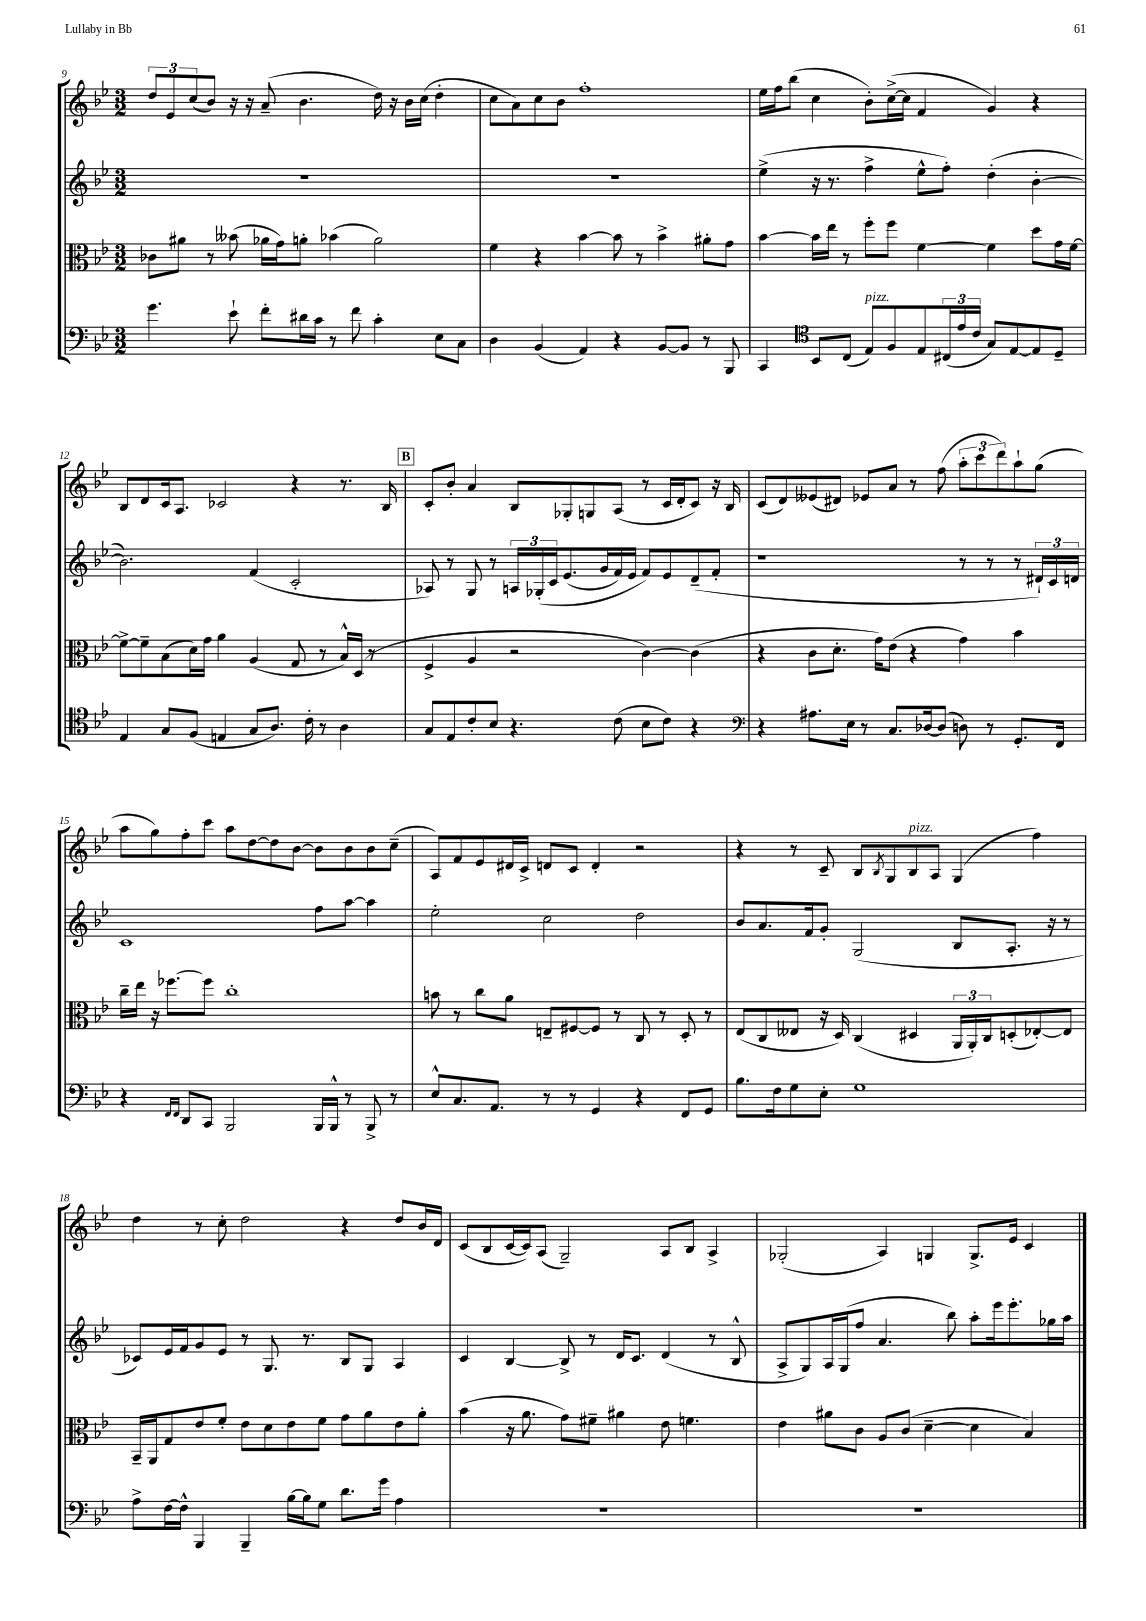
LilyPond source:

<<
\new StaffGroup <<
\new Staff = "s0" {
    \clef treble \key bes \major \numericTimeSignature \time 3/2
    \tuplet 3/2 { d''8 ees'8 c''8( } bes'8) r16 r16 a'8--( bes'4. d''16) r16 bes'16 c''16( d''4-. |
    c''8 a'8) c''8 bes'8 f''1-. |
    ees''16 f''16 bes''8( c''4 bes'8-.) c''16~->( c''16 f'4 g'4) r4 |
    bes8 d'8 c'16 a8. ces'2 r4 r8. bes16 |
    \mark \markup { \box "B" } c'8-. bes'8-. a'4 bes8 ges8-. g8 a8( r8 c'16 d'16-. c'8) r16 bes16 |
    c'8( d'8) eeses'8( dis'8) ees'8 a'8 r8 f''8( \tuplet 3/2 { a''8-. c'''8 d'''8) } a''8-! g''8( |
    a''8 g''8) f''8-. c'''8 a''8 d''8~ d''8 bes'8~ bes'8 bes'8 bes'8 c''8--( |
    a8) f'8 ees'8 dis'16 c'16-> d'8 c'8 d'4-. r2 |
    r4 r8 c'8-- bes8 \acciaccatura { bes8 } g8 bes8^\markup { \italic "pizz." } a8 g4( f''4) |
    d''4 r8 c''8-. d''2 r4 d''8 bes'16 d'16 |
    c'8( bes8 c'16~ c'16) a8( g2--) a8 bes8 a4-> |
    ges2-.( a4) g4 g8.-> ees'16 c'4 \bar "|." |
}
\new Staff = "s1" {
    \clef treble \key bes \major \numericTimeSignature \time 3/2
    R1. |
    R1. |
    ees''4->( r16 r8. f''4-> ees''8-^ f''8-.) d''4-.( bes'4~-. |
    bes'2.) f'4( c'2-. |
    \mark \markup { \box "B" } aes8) r8 g8 r8 \tuplet 3/2 { a16 ges16-.\( c'16 } ees'8.( g'16 f'16) ees'16 f'8\) ees'8 d'8--( f'8-. |
    r1 r8 r8 r8 \tuplet 3/2 { dis'16-!) c'16 d'16 } |
    c'1 f''8 a''8~ a''4 |
    ees''2-. c''2 d''2 |
    bes'8 a'8. f'16 g'8-. g2( bes8 a8.-. r16 r8 |
    ces'8) ees'16 f'16 g'8 ees'8 r8 g8. r8. bes8 g8 a4 |
    c'4 bes4~ bes8-> r8 d'16 c'8. d'4( r8 bes8-^ |
    a8-> g8) a16 g16( f''8 a'4. bes''8) a''8-. ees'''16 ees'''8.-. ges''16 a''16 \bar "|." |
}
\new Staff = "s2" {
    \clef alto \key bes \major \numericTimeSignature \time 3/2
    ces'8 ais'8 r8 beses'8( aes'16 g'16) a'8-. bes'4( a'2) |
    f'4 r4 bes'4~ bes'8 r8 bes'4-> ais'8-. g'8 |
    bes'4~ bes'16 ees''16 r8 f''8-. f''8 f'4~ f'4 d''8 g'16 f'16~ |
    f'8~-> f'8-- bes8( d'16) g'16 a'4 a4( g8 r8 bes16-^) d16( r8 |
    \mark \markup { \box "B" } f4-> a4 r2 c'4~) c'4( |
    r4 c'8 d'8.-. g'16) ees'8( r4 g'4) bes'4 |
    c''16-- ees''16 r16 fes''8.~ fes''8 c''1-. |
    b'8 r8 c''8 a'8 e8-- fis8~ fis8 r8 c8 r8 d8-. r8 |
    ees8( c8 eeses8 r16 d16) c4( dis4 \tuplet 3/2 { a,16 a,16-.) c16 } d8-.( ees8~-.) ees8 |
    bes,16-- a,16 g8 ees'8 f'8-. ees'8 d'8 ees'8 f'8 g'8 a'8 ees'8 a'8-. |
    bes'4( r16 a'8. g'8) fis'8-- ais'4 ees'8 f'4. |
    ees'4 ais'8 c'8 a8 c'8( d'4~-- d'4 bes4) \bar "|." |
}
\new Staff = "s3" {
    \clef bass \key bes \major \numericTimeSignature \time 3/2
    g'4. ees'8-! f'8-. dis'16 c'16 r8 f'8 c'4-. ees8 c8 |
    d4 bes,4( a,4) r4 bes,8~ bes,8 r8 bes,,8 |
    c,4 \clef tenor bes,8 c8( ees8^\markup { \italic "pizz." }) f8 ees8 \tuplet 3/2 { cis16( ees'16 c'16 } g8) ees8~ ees8 d8-- |
    ees4 g8 f8( e4 g8 a8.) c'16-. r8 a4 |
    \mark \markup { \box "B" } g8 ees8 c'8-. bes8 r4. c'8( bes8 c'8) r4 |
    \clef bass r4 ais8. ees16 r8 c8. des16~ des8( d8) r8 g,8.-. f,16 |
    r4 \grace { f,16 f,16 } d,8 c,8 bes,,2 bes,,16 bes,,16-^ r8 bes,,8-> r8 |
    ees8-^ c8. a,8. r8 r8 g,4 r4 f,8 g,8 |
    bes8. f16 g8 ees8-. g1 |
    a8-> f16~ f16-^ bes,,4 bes,,4-- bes16~ bes16 g8 d'8. g'16 a4 |
    R1. |
    R1. \bar "|." |
}
>>
>>
\layout { \context { \Score currentBarNumber = #9 } }
